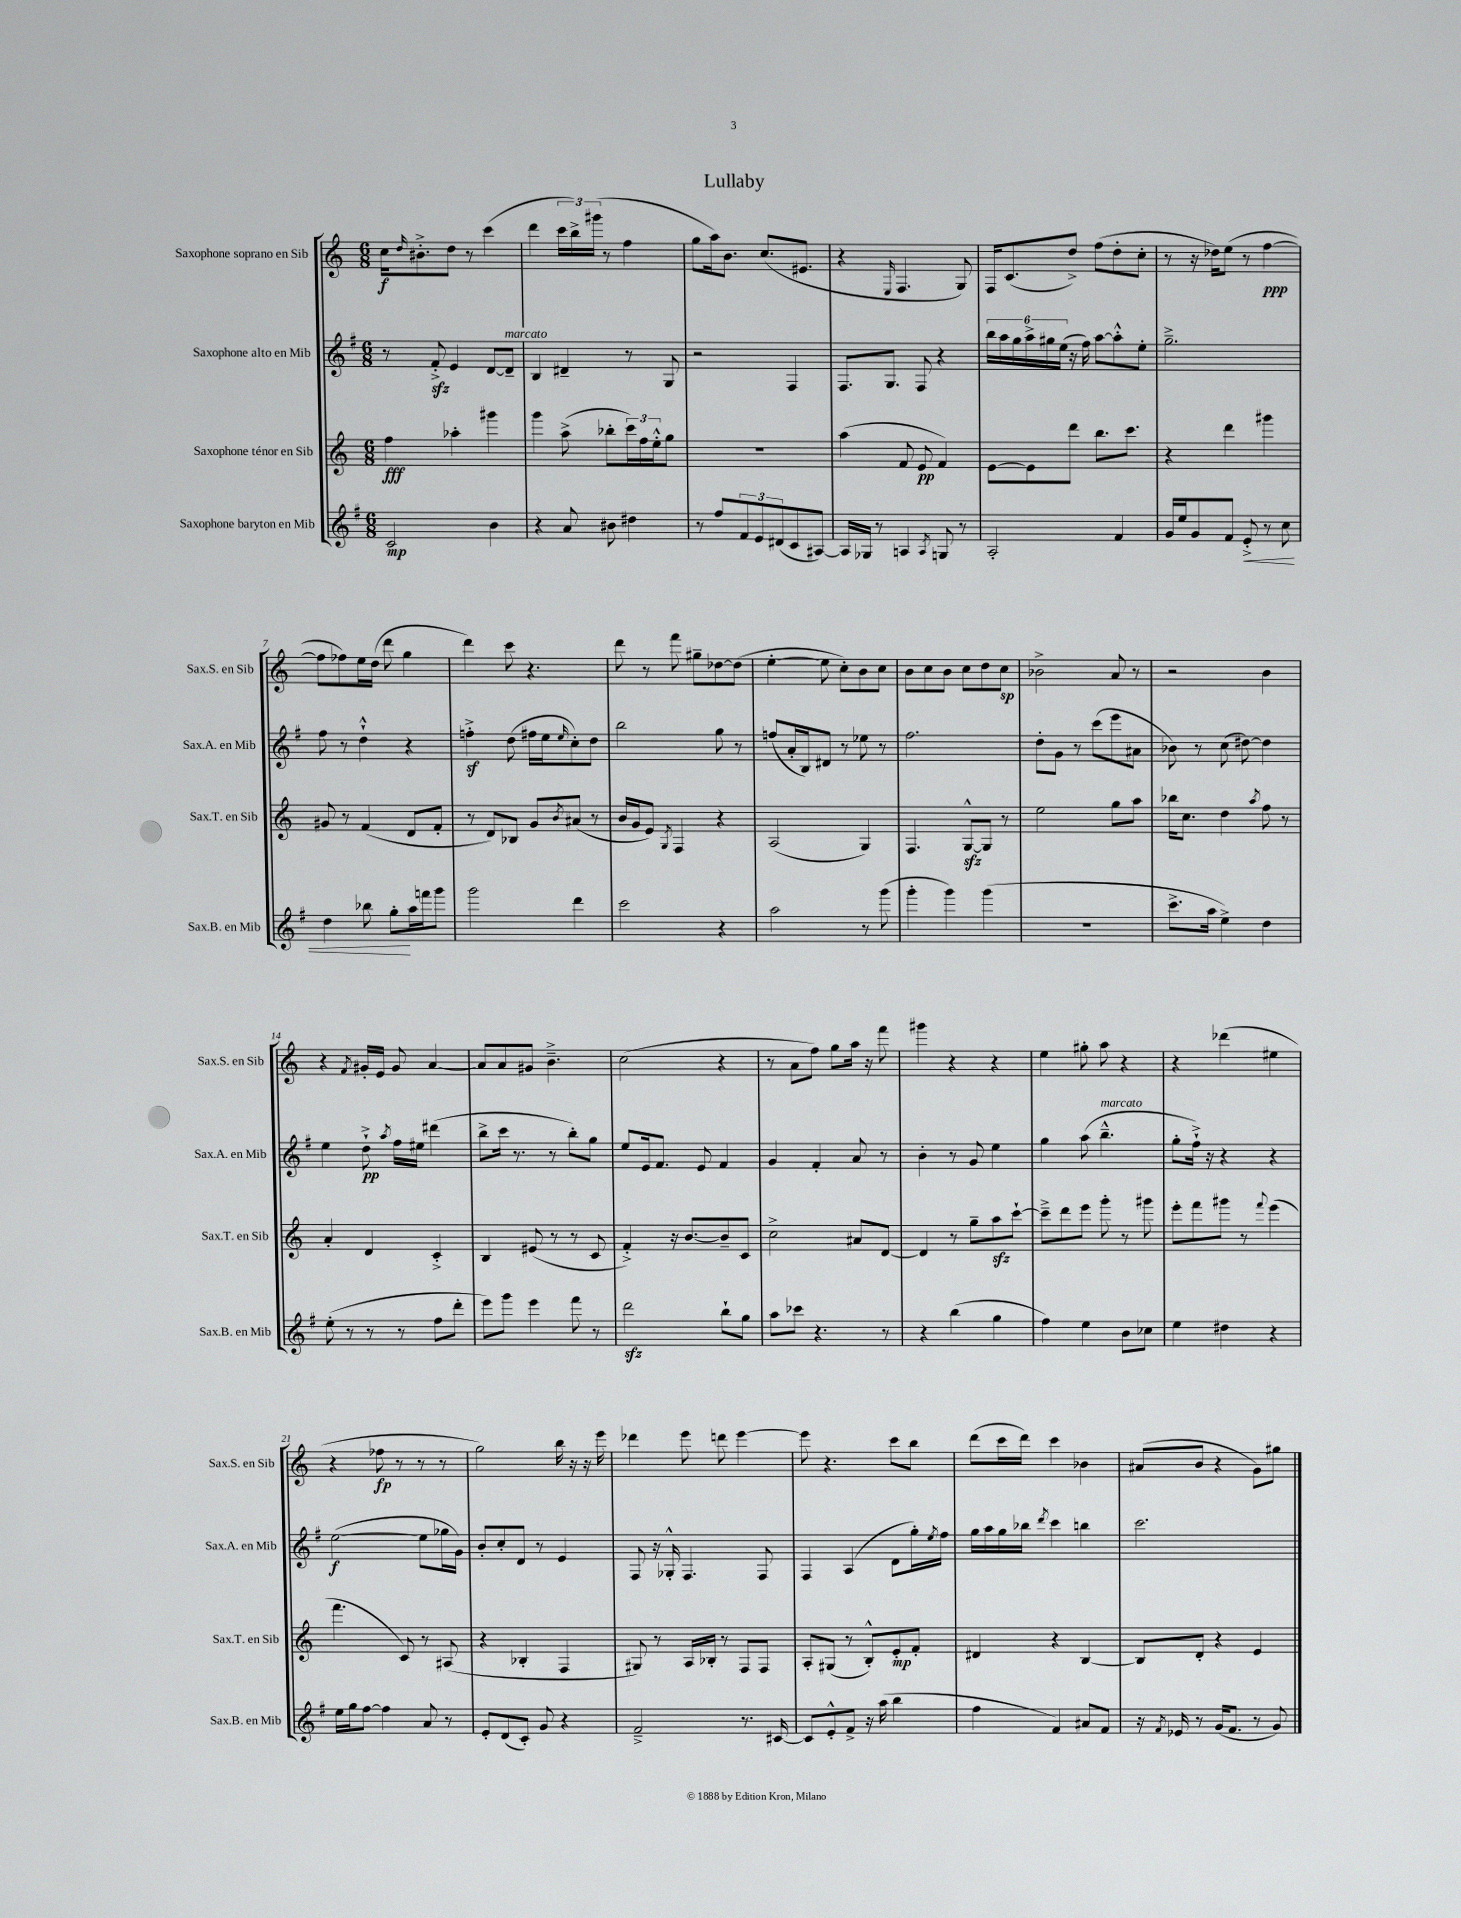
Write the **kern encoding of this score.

**kern	**kern	**kern	**kern
*staff4	*staff3	*staff2	*staff1
*clefG2	*clefG2	*clefG2	*clefG2
*k[f#]	*k[]	*k[f#]	*k[]
*M6/8	*M6/8	*M6/8	*M6/8
2c	4ff	8r	16cc
.	.	.	16qqdd
.	.	.	8.b#'^
.	.	8f#'^	.
.	4aa-'	4e	8dd
.	.	.	8r
4b	4ggg#	[8d	(4ccc
.	.	8d~]	.
=	=	=	=
4r	4ggg	4B	4ddd
8a	(8aa^	4d#~	24ccc
.	.	.	24bb^)
.	.	.	(24ggg#
8b#	8bb-'	.	8r
4dd#	24ccc)	8r	4ff
.	24ff	.	.
.	24ee'^^	.	.
.	8gg	8G	.
=	=	=	=
8r	2.r	2r	8gg
8ff#	.	.	16aa)
.	.	.	8.b
12f#	.	.	.
12e	.	.	.
.	.	.	(8.cc
(12d#	.	.	.
8c	.	4F#	.
.	.	.	8.e#
[8A#)	.	.	.
=	=	=	=
16A#]	(4aa	8.F#	4r
16G-	.	.	.
8r	.	.	.
.	.	8.G	.
.	.	.	16qqE
4A	8f	.	4.F
.	8e	8F#	.
8qA	.	.	.
8G	4f)	4r	.
8r	.	.	8G)
=	=	=	=
2A'	[8e	24bb	16F
.	.	24aa	.
.	.	.	(8.c
.	.	24gg	.
.	8e]	24aa^	.
.	.	24gg#	.
.	.	(24ee	.
.	8ddd	16r	8dd^)
.	.	16ff#)	.
.	8.bb	[8aa	(8ff
4f#	.	8aa'^^]	8dd'
.	8.ccc	.	.
.	.	8ee'	8cc'
=	=	=	=
16g	4r	2.gg~^	8r
16ee	.	.	.
8g	.	.	16r
.	.	.	16dd-)
8f#	4ddd	.	(8ee
8e'^	.	.	8r
8r	4ggg#	.	[4ff
8cc	.	.	.
=	=	=	=
4dd	8g#	8ff#	8ff]
.	8r	8r	8ff-)
8bb-	(4f	4dd`^^	16ee
.	.	.	(16dd
8gg'	.	.	8ddd
16aa	8d	4r	4gg
16fff	.	.	.
8ggg	8f'	.	.
=	=	=	=
2ggg	8r	4ff'^	4ddd)
.	8d)	.	.
.	8B-	(8dd	8ccc
.	8g	16ff#	4.r
.	.	16ee	.
.	8qb	16qqee	.
4ddd	(8a#	8cc')	.
.	8r	8dd	.
=	=	=	=
2ccc	16b	2bb	8ddd
.	16g	.	.
.	8e)	.	8r
.	8qG	.	.
.	4F	.	8fff
.	.	.	8gg#~
4r	4r	8gg	[8dd-
.	.	8r	(8dd-]
=	=	=	=
2aa	(2A	(8ff	[4ee'
.	.	16a'	.
.	.	16B)	.
.	.	8d#	8ee]
.	.	8r	8cc')
8r	4G)	8ee-	8b
(8ggg	.	8r	8cc
=	=	=	=
4ggg'	4.F	2.ff#	8b
.	.	.	8cc
4ggg)	.	.	8b
.	[8G^^	.	8cc
(4ggg	8G]	.	8dd
.	8r	.	8cc
=	=	=	=
2.r	2ee	8dd'	2b-^
.	.	8g	.
.	.	8r	.
.	.	(8ccc	.
.	8gg	8eee	8a
.	8aa	8a#	8r
=	=	=	=
8.ccc^	16bb-	8b-)	2r
.	8.cc	.	.
.	.	8r	.
16aa	.	.	.
4ee^)	4dd	(8cc	.
.	.	[8dd#)	.
.	8qaa	.	.
4dd	8ff	4dd#]	4b
.	8r	.	.
=	=	=	=
(8ee'	4a'	4ee	4r
8r	.	.	.
.	.	.	8qf
8r	4d	8dd`^	16g#'
.	.	.	16e
.	.	8qaa	.
8r	.	16ff#	8g#
.	.	16ee#	.
8ff#	4c'^	(4ddd#	[4a
8ddd'	.	.	.
=	=	=	=
8eee)	4B	8bb^	8a]
8ggg	.	16ccc	8a
.	.	8.r	.
4eee	(8e#	.	8g#
.	8r	8r	4.b~^
8fff#	8r	8bb')	.
8r	8c	8gg	.
=	=	=	=
2ddd	4f'^)	8ee	(2cc
.	.	16e	.
.	.	8.f#	.
.	16r	.	.
.	[8.b	.	.
.	.	8e	.
8bb`	8b~]	4f#	4r
8gg	8c	.	.
=	=	=	=
8aa	2cc^	4g	8r
8ccc-	.	.	8a
4.r	.	4f#'	8ff)
.	.	.	8gg
.	8a#	8a	16aa
.	.	.	16r
8r	[8d	8r	8fff
=	=	=	=
4r	4d]	4b'	4ggg#
(4bb	8r	8r	4r
.	8gg~	8g	.
4gg	8aa	4ee	4r
.	[8ccc`	.	.
=	=	=	=
4ff#)	8ccc~^]	4gg	4ee
.	8ddd	.	.
4ee	8eee	(8aa	8gg#'
.	8ggg'	4.bb~^^	8aa
8b	8r	.	4r
8cc-	8ggg#	.	.
=	=	=	=
4ee	8eee'	8gg'	4r
.	8fff	16ff#`^)	.
.	.	16r	.
4dd#	8ggg#	4r	(4ddd-
.	8r	.	.
.	8qqfff	.	.
4r	(4eee	4r	4ee#
=	=	=	=
16ee	4.fff	([2ee	4r
16gg	.	.	.
[8ff#	.	.	.
4ff#]	.	.	8ff-
.	8c)	.	8r
8a	8r	8ee]	8r
8r	(8A#	16gg-	8r
.	.	16g)	.
=	=	=	=
8e'	4r	8b'	2gg)
(8d	.	8cc'	.
8c')	4B-'	8d	.
8g	.	8r	.
4r	4F	4e	16bb
.	.	.	16r
.	.	.	16r
.	.	.	16eee
=	=	=	=
2f#~^	8G#)	8F#	4ddd-
.	8r	16r	.
.	.	16G-'^^	.
.	16A	4.F#	8eee
.	16B-'	.	.
.	8r	.	8ddd
8.r	8F	.	[4eee
.	8F	8F#	.
[16c#	.	.	.
=	=	=	=
8c#]	8A'	4F#	8eee]
8e'^^	(8G#	.	4.r
8f#^	8r	(4A	.
16r	8B'^^)	.	.
(16aa	.	.	.
4bb	8e'	8d	8ccc
.	8f'	16gg')	8bb
.	.	8qee	.
.	.	16ff#	.
=	=	=	=
4ff#	4d#	16gg	(8ddd
.	.	16aa	.
.	.	16gg	16ccc
.	.	16bb-	16ddd)
.	.	8qddd	.
4f#)	4r	4ccc	4ccc
8a#	[4B	4bb	4b-
8f#	.	.	.
=	=	=	=
16r	8B]	2.ccc	(8a#
8qf#	.	.	.
16e-	.	.	.
8r	8d'	.	8b
(16g	4r	.	4r
8.f#	.	.	.
8r	4e	.	8g)
8g)	.	.	8gg#
==	==	==	==
*-	*-	*-	*-
